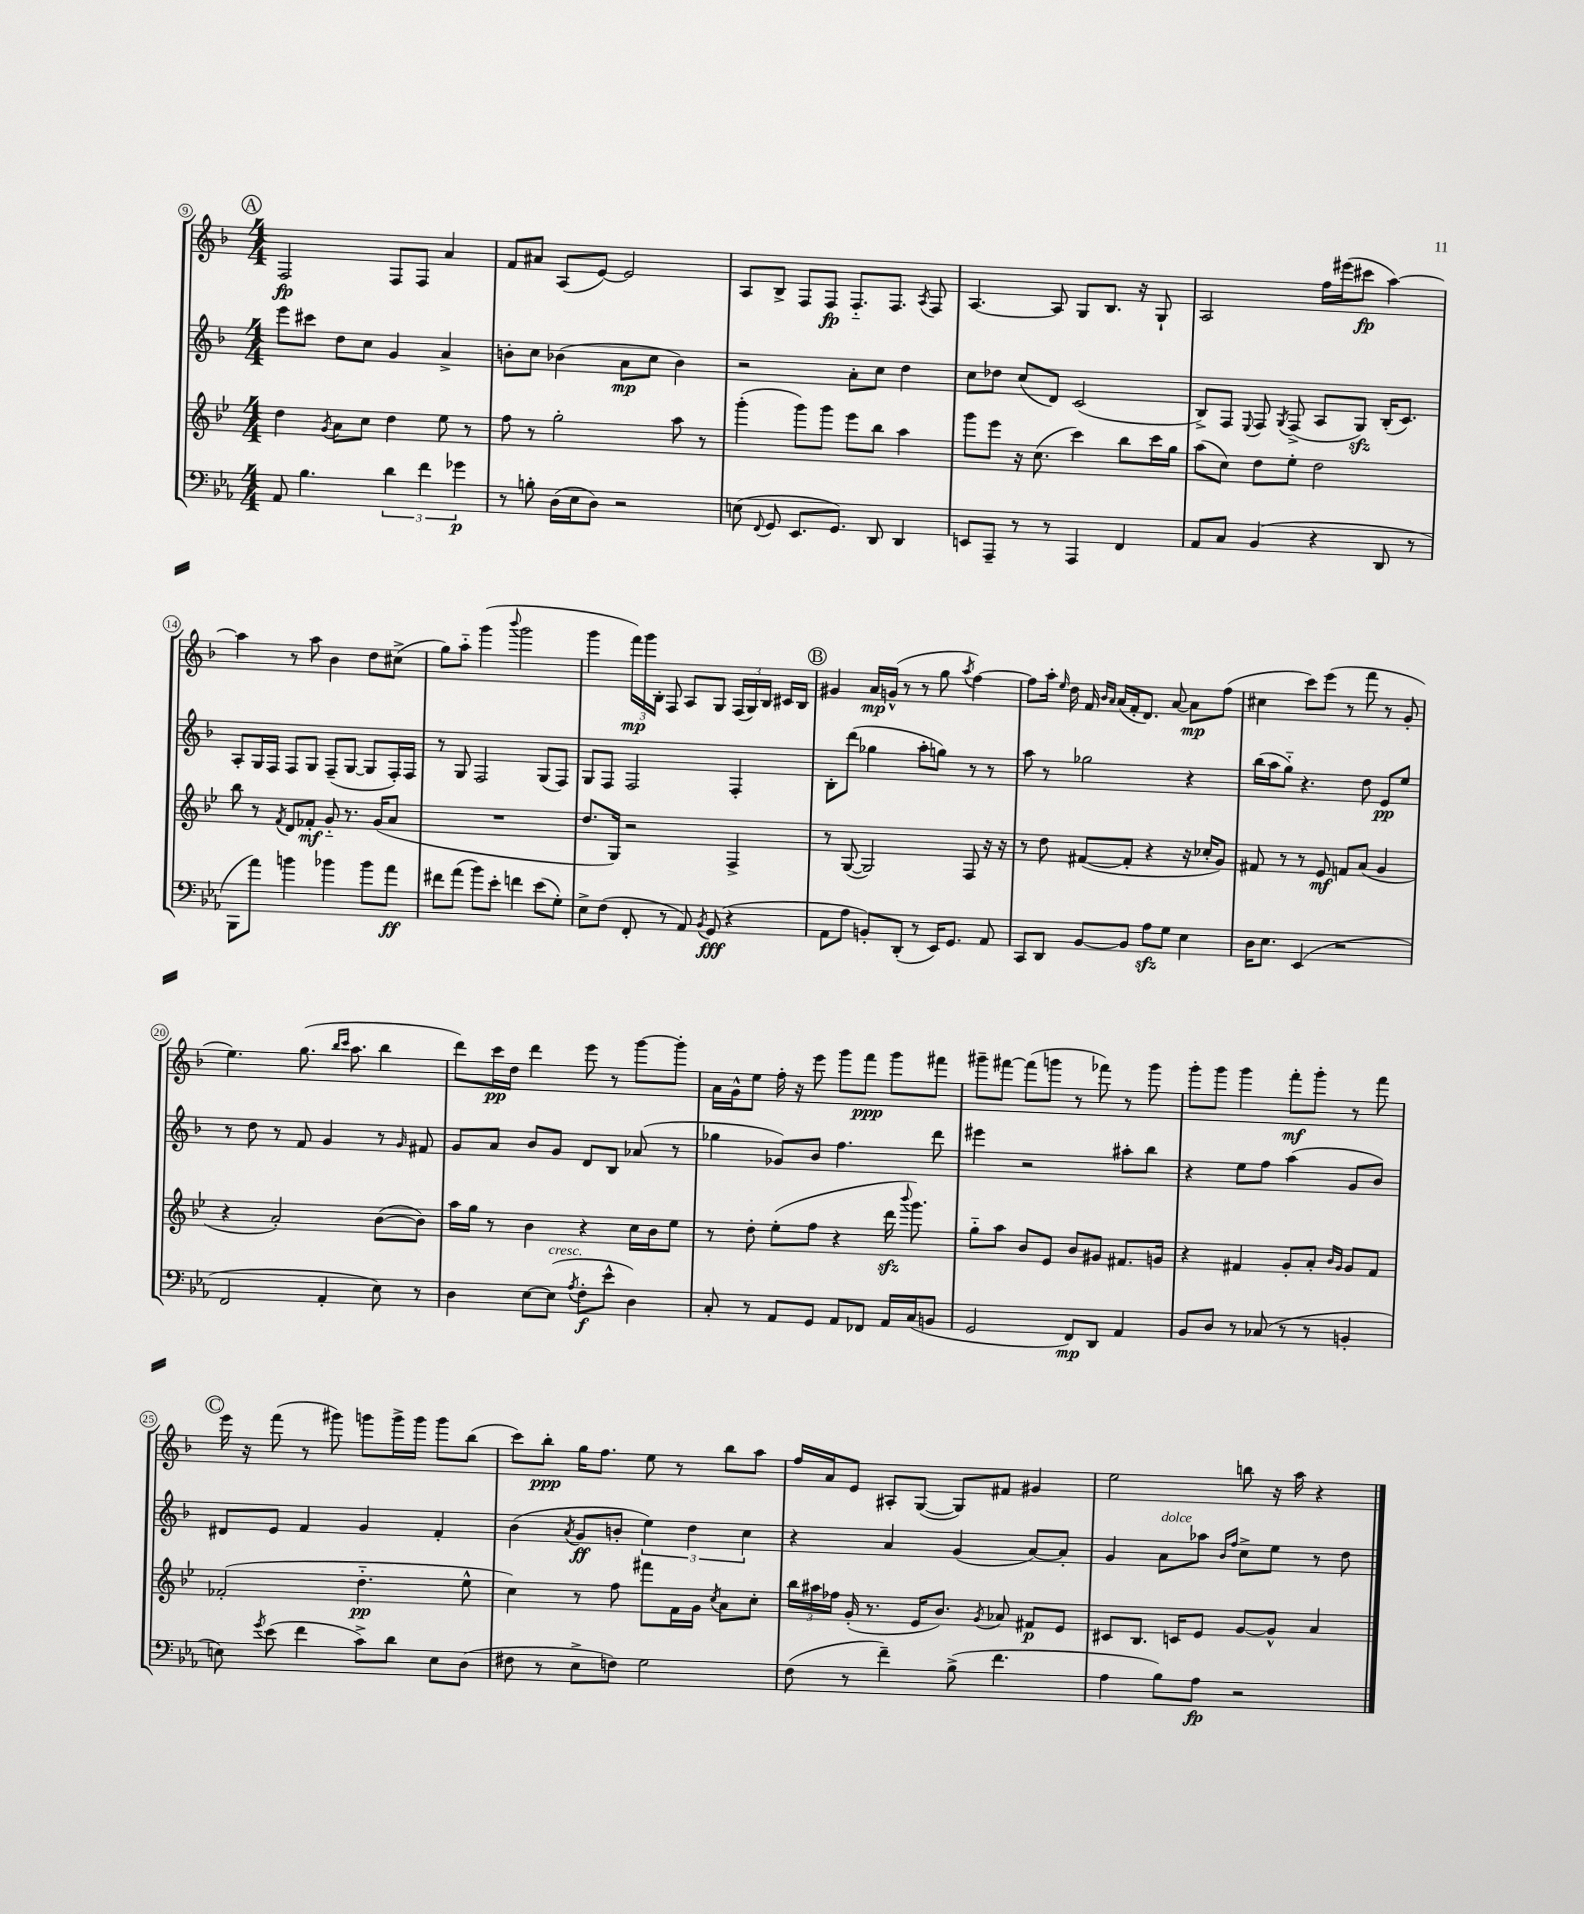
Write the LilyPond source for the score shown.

<<
\new StaffGroup <<
\new Staff = "s0" {
    \clef treble \key f \major \numericTimeSignature \time 4/4
    \autoBeamOff \mark \markup { \circle "A" } f2\fp f8[ f8] a'4 |
    f'8[ ais'8] a8[( e'8]~) e'2 |
    a8[ bes8]-> f8[ f8]\fp f8.[-_ f8.] \acciaccatura { a8 } f8 |
    a4.~ a8 g8[ bes8.] r16 g8-! |
    a2 f''16[ eis'''16( cis'''8]\fp a''4~) |
    a''4 r8 a''8 bes'4 d''8[ cis''8]->( |
    g''8[) a''8]-_ g'''4( \appoggiatura { bes'''8 } g'''2 |
    g'''4 \tuplet 3/2 { f'''16[\mp) g'''16 bes16]-. } f8 a8[ g8] \tuplet 3/2 { f16[( g16) bes16] } cis'16[ bes16] |
    \mark \markup { \circle "B" } gis'4 a'16[\mp g'16]-^( r8 r8 g''8 \acciaccatura { a''8 } f''4~) |
    f''8[ a''16]-. \grace { e''16 } d''16 f'16 \grace { bes'16[ a'16] } a'16[( f'16-. d'8.]) a'8~ a'8[\mp f''8]( |
    cis''4 c'''8[) e'''8]( r8 f'''8 r8 g'8-. |
    e''4.) g''8.( \grace { bes''16[ c'''16] } a''8. bes''4 |
    d'''8[) c'''16\pp d''16] d'''4 e'''8 r8 g'''8[~ g'''8]-. |
    a'16[ g'16-^ e''8] f''16-. r16 e'''8 g'''8[ f'''8]\ppp g'''8[ fis'''8] |
    gis'''8[-- fis'''8]~ fis'''8[( g'''8] r8 fes'''8) r8 g'''8 |
    g'''8[-. g'''8] g'''4 f'''8[-.\mf g'''8]-. r8 f'''8 |
    \mark \markup { \circle "C" } e'''16 r16 f'''8( r8 gis'''8) g'''8[ g'''16-> g'''16] g'''8[ bes''8]( |
    c'''8[) bes''8]-.\ppp g''16[ f''8.] e''8 r8 bes''8[ a''8] |
    f''16[ a'16 e'8] ais8[-. g8]~( g8[) fis'8] gis'4 |
    e''2 b''8 r16 a''16 r4 \bar "|." |
}
\new Staff = "s1" {
    \clef treble \key f \major \numericTimeSignature \time 4/4
    \autoBeamOff \mark \markup { \circle "A" } e'''8[ cis'''8] d''8[ c''8] g'4 a'4-> |
    b'8[-. c''8] bes'4( a'8[\mp c''8] bes'4) |
    r2 a'8[-. c''8] d''4 |
    c''8[ des''8] c''8[( d'8]) c'2( |
    bes8[->) f8] \appoggiatura { e8 } f8 \acciaccatura { g8 } f8->( a8[ g8]\sfz) bes16[-.( c'8.]) |
    a8[-. g16 f16] f8[ g8] f8[--( g8]~ g8[ f16-.) f16] |
    r8 g8 f2 g8[( f8]) |
    g8[ f8] f2 f4-. |
    \mark \markup { \circle "B" } bes8[-. d'''8]( ges''4 a''8[-. g''8]) r8 r8 |
    a''8 r8 ges''2 r4 |
    bes''16[( a''16 g''8]-_) r4. d''8 e'8[\pp e''8] |
    r8 d''8 r8 f'8 g'4 r8 \grace { g'16 } fis'8 |
    g'8[ a'8] bes'8[ g'8] d'8[ bes8] aes'8( r8 |
    ges''4 ges'8[) bes'8] f''4. d'''8 |
    eis'''4 r2 ais''8[-. bes''8] |
    r4 e''8[ f''8] a''4( g'8[ bes'8]) |
    \mark \markup { \circle "C" } dis'8[ e'8] f'4 g'4 f'4-. |
    bes'4( \acciaccatura { a'8 } g'8[\ff b'8]-. \tuplet 3/2 { e''4) d''4 c''4 } |
    r4 a'4 g'4( a'8[~) a'8]-. |
    g'4 a'8[^\markup { \italic "dolce" } aes''8] \grace { bes'16[ f''16] } c''8[-> e''8] r8 d''8 \bar "|." |
}
\new Staff = "s2" {
    \clef treble \key bes \major \numericTimeSignature \time 4/4
    \autoBeamOff \mark \markup { \circle "A" } d''4 \acciaccatura { g'8 } a'8[ c''8] d''4 ees''8 r8 |
    f''8 r8 g''2-. a''8 r8 |
    g'''4-.( g'''8[) g'''8] ees'''8[ bes''8] a''4 |
    g'''8[ ees'''8] r16 c''8.( c'''4) bes''8[ c'''16 g''16] |
    a''8[( c''8]) d''8[ ees''8]-. d''2 |
    bes''8 r8 \acciaccatura { f'8 } d'8[ fes'8]-.\mf g'8-_ r8. g'16[( a'8] |
    R1 |
    d''8.[ g16]) r2 f4-> |
    \mark \markup { \circle "B" } r8 g8~( g2) f8 r16 r16 |
    r8 d''8 fis'8[~( fis'8]-. r4 r16 ces''16[-. g'8]) |
    fis'8 r8 r8 ees'8\mf f'8[ a'8]( g'4 |
    r4 a'2-.) bes'8[~( bes'8]) |
    a''16[ g''16] r8 bes'4 r4 c''16[ bes'16 ees''8] |
    r8 d''8-. ees''8[-.( f''8] r4 d'''16\sfz \appoggiatura { bes'''8 } g'''8.) |
    g''8[-_ a''8] bes'8[ ees'8] bes'8[ gis'8] fis'8.[ g'16] |
    r4 fis'4 g'8[-. a'8]-. \grace { bes'16[ g'16] } g'8[ fis'8] |
    \mark \markup { \circle "C" } fes'2-.( d''4.-_\pp ees''8-^ |
    c''4) r8 f''8 fis'''8[ f'16 g'16] \acciaccatura { c''8 } a'8[ c''8]-. |
    \tuplet 3/2 { bes''16[ ais''16 fes''16] } g'16-.( r8. ees'16[ bes'8.]) \acciaccatura { g'8 } aes'8 fis'8[\p ees'8] |
    cis'8[ bes8.] c'16[ ees'8] g'8[~ g'8]-^ a'4 \bar "|." |
}
\new Staff = "s3" {
    \clef bass \key ees \major \numericTimeSignature \time 4/4
    \autoBeamOff \mark \markup { \circle "A" } aes,8 bes4. \tuplet 3/2 { d'4 f'4 ges'4\p } |
    r8 b8-. d16[( ees16 d8]) r2 |
    e8( \appoggiatura { f,8 } g,8 ees,8.[ g,8.]) d,8 d,4 |
    e,8[ aes,,8]-- r8 r8 aes,,4 f,4 |
    aes,8[ c8] bes,4( r4 d,8 r8 |
    bes,,8[ aes'8]) b'4 bes'4 bes'8[ aes'8]\ff |
    fis'8[ aes'8]( bes'8[) ees'8]-. f'4 ees'8[( g8]-.) |
    ees8[-> f8]( f,8-. r8 aes,8) \acciaccatura { bes,8 } g,8\fff( r4 |
    \mark \markup { \circle "B" } aes,8[ aes8] b,8[-.) d,8]-.( r8 ees,16[) g,8.] aes,8 |
    c,8[ d,8] bes,8[~ bes,8] aes8[\sfz g8] ees4 |
    d16[ ees8.] ees,4( r2 |
    f,2 aes,4-. ees8) r8 |
    d4 ees8[~ ees8]^\markup { \italic "cresc." }( \acciaccatura { aes8 } f8[-.\f ees'8]-^ d4) |
    c8-. r8 aes,8[ g,8] aes,8[ fes,8] aes,16[ c16( b,8] |
    g,2 f,8[\mp) d,8] aes,4 |
    bes,8[ d8] r8 ces8( r8 r8 b,4-. |
    \mark \markup { \circle "C" } e8) \acciaccatura { g'8 } ees'8( f'4 c'8[->) d'8] e8[ d8]( |
    fis8 r8 ees8[-> f8]) g2 |
    f8( r8 f'4--) bes8->( f'4. |
    aes4 bes8[) aes8]\fp r2 \bar "|." |
}
>>
>>
\layout { \context { \Score currentBarNumber = #9 \override BarNumber.stencil = #(make-stencil-circler 0.1 0.3 ly:text-interface::print) } }
